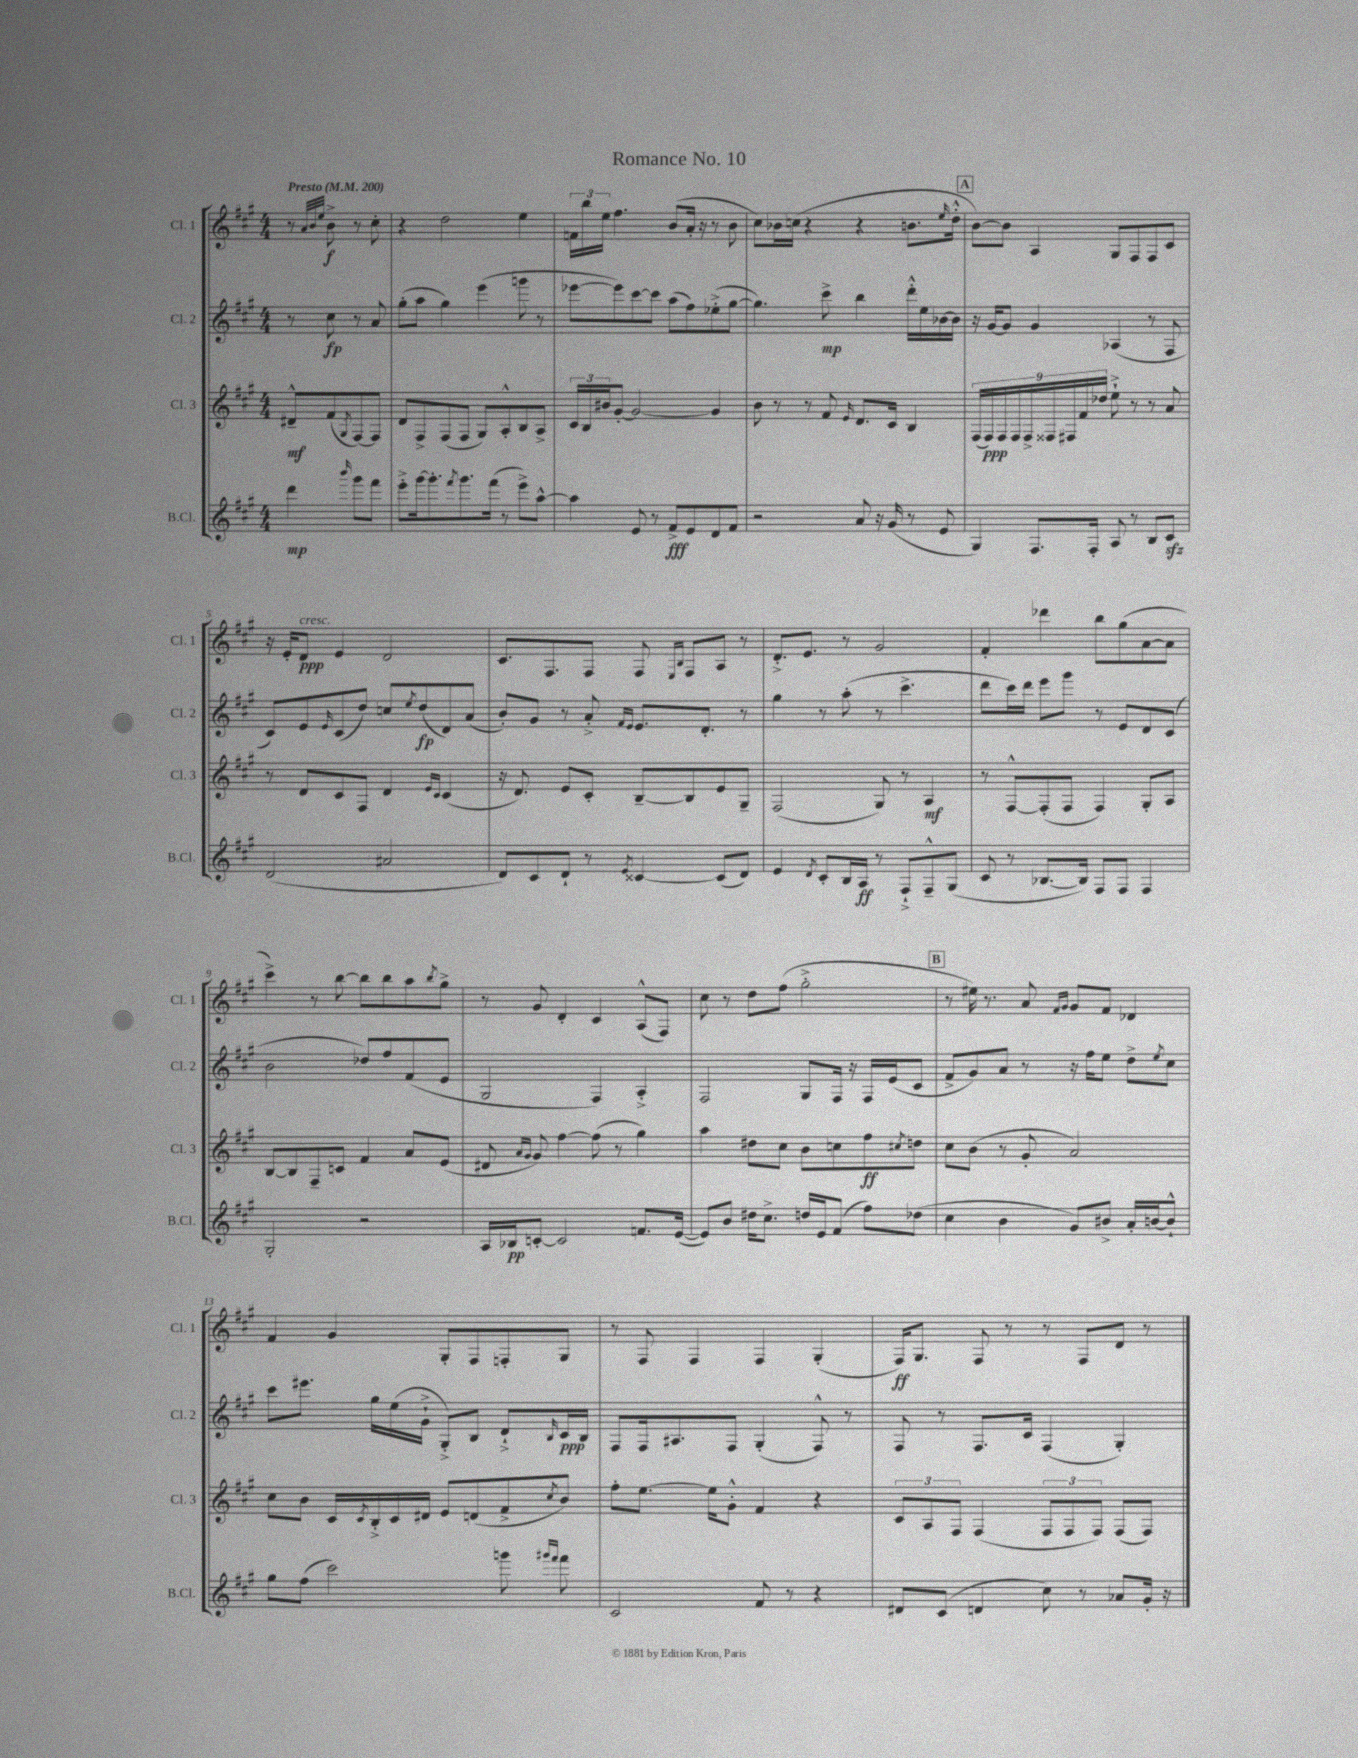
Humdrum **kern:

**kern	**kern	**kern	**kern
*staff4	*staff3	*staff2	*staff1
*clefG2	*clefG2	*clefG2	*clefG2
*k[f#c#g#]	*k[f#c#g#]	*k[f#c#g#]	*k[f#c#g#]
*M4/4	*M4/4	*M4/4	*M4/4
*MM200	*MM200	*MM200	*MM200
4ddd\	8d#~^^/L	8r	8r
.	.	.	32qqa/LLL
.	.	.	32qqb/
.	.	.	32qqee/JJJ
.	(8f#/	8cc#\	8b^\
16qqbbb/	8qG#/	.	.
8ggg#\L	[8F#/)	8r	8r
8fff#\J	8F#/]J	8a/	8cc#'\
=	=	=	=
8eee'^\L	8d/L	(8gg#'\L	4r
[16ggg#\k	8F#^/	8aa\J	.
8.ggg#'\]	.	.	.
.	(8F#/	4gg#\)	2dd\
8qfff#/	.	.	.
8.ggg#\	8F#/J	.	.
.	8G#/L)	(4eee\	.
(16fff#\Jk	.	.	.
8r	8A'^^/	.	.
8eee^\L)	8B/	8ggg\	4ee\
[8aa^^\J	8A^/J	8r	.
=	=	=	=
4aa\]	24c#/LL	[8eee-\L	24f\LL
.	24B/	.	24bb\
.	24b#/J	.	24ee\JJ
.	[8g#'/J	8eee-\])	4.ff#\
8e/	2g#/_	[8ccc#\	.
8r	.	8ccc#\]J	.
8f#^/L	.	(8aa\L	(8b/L
8e/	.	8ff#\)	16a'/Jk
.	.	.	16r
8d/	4g#/]	(8ee-'^\	8r
8f#/J	.	[8gg#\J	8b\
=	=	=	=
2r	8b\	4.gg#\])	8cc#\L)
.	8r	.	16b-\L
.	.	.	(16cc\JJ
.	8r	.	4r
.	8f#/	8ccc#^\	.
.	16qqe/	.	.
8a/	8.d/L	4bb\	4r
16r	.	.	.
(16g#/	16c#/Jk	.	.
8r	4B/	16ddd'^^\LL	8.b\L
.	.	16ee\	.
8e/	.	[16b-\	.
.	.	.	16qqee/
.	.	16b-\]JJ	16dd'^^\Jk
=	=	=	=
4G#/)	(18F#/LL	16r	[8b\L)
.	18F#/)	.	.
.	.	[16g#/LK	.
.	18F#/	.	.
.	.	8g#/]J	8b\]J
.	18F#/	.	.
.	18F#^/	.	.
8.F#/L	.	4g#/	4A/
.	18F##/	.	.
.	18F#/	.	.
.	18f#/	.	.
16F#'/Jk	.	.	.
.	18dd-/JJ	.	.
8A/	8ee`^\	(4A-/	8G#/L
8r	8r	.	8F#/
8B/L	8r	8r	8F#/
8c#/J	8a/	8F#/	8c#/J
=	=	=	=
(2d/	8r	8c#/L)	16r
.	.	.	16e'/LK
.	8d/L	8e/	8d/J
.	.	16qqe/	.
.	8c#/	(8c#/	4e/
.	8F#/J	8dd/J)	.
2a#/	4d/	8cc/L	2d/
.	.	8qee/	.
.	.	(8dd/	.
.	16qqe/LL	.	.
.	16qqc#/JJ	.	.
.	(4c#/	8d/)	.
.	.	(8a/J	.
=	=	=	=
8d/L)	16r	8b'/L)	8.c#/L
.	8.d/)	.	.
8c#/	.	8g#/J	.
.	.	.	8.F#/
8d`/J	8e/L	8r	.
8r	8c#'/J	8a'^/	8F#/J
.	.	16qqf#/LL	.
8qe/	.	16qqe/JJ	.
[4c##/	[8B~/L	8.e/L	8F#/
.	.	.	16qqE/LL
.	.	.	16qqB/JJ
.	8B/]	.	8F#/L
.	.	8.d'/J	.
(8c##/]L	8e/	.	8A/J
8d/J)	8G#~/J	8r	8r
=	=	=	=
4e/	(2F#/	4gg#\	8.d'^/L
.	.	.	8.e/J
8qd/	.	.	.
8c#'/L	.	8r	.
16B/L	.	(8aa'\	8r
16A/JJ	.	.	.
8r	8G#/)	8r	2g#/
8F#`^/L	8r	4.ccc#^\	.
8F#~^^/	4A/	.	.
(8G#/J	.	.	.
=	=	=	=
8c#/	8r	8ddd\L	4f#'/
8r	[8F#^^/L	16ccc#\L)	.
.	.	16ddd\JJ	.
[8.B-/L	(8F#'/]	8eee\L	4ddd-\
.	8F#/J	8ggg#\J	.
16B-/]Jk)	.	.	.
8F#/L	4F#/)	8r	8bb\L
8F#/J	.	8e/L	(8gg#\
4F#/	8G#'/L	8d/	[8a\
.	8A/J	(8c#/J	8a\]J
=	=	=	=
2G#'/	[8B/L	2b\	4ccc#^\)
.	8B/]	.	.
.	8F#~/	.	8r
.	8c/J	.	[8bb\
2r	4f#/	8dd-/L)	8bb\]L
.	.	8ff#/	8bb\
.	8a/L	(8f#/	8aa\
.	.	.	8qbb/
.	(8e/J	8e/J	8gg#^\J
=	=	=	=
16A/LL	8d#/	2G#/	8r
16B-/J	.	.	.
.	16qqa/LL	.	.
.	16qqg#/JJ	.	.
[8c'/J	8g#/)	.	8g#/
2c/]	[4ff#\	.	4d'/
.	(8ff#\]	4F#/)	4c#/
.	8r	.	.
8.f/L	4gg#\)	4A'^/	(8A^^/L
.	.	.	8F#/J)
([16e/Jk	.	.	.
=	=	=	=
8e/]L)	4aa\	2F#/	8cc#\
8b/J	.	.	8r
16dd#\LK	8dd#\L	.	8dd\L
8.cc#^\J	.	.	.
.	8cc#\J	.	(8ff#\J
16dd/LL	8b\L	8G#/L	2gg#'^\
16e/J	.	.	.
(8f#/J	8cc\	16F#/Jk	.
.	.	16r	.
8ff#\L)	8ff#\	16F#/LL	.
.	.	(16e/J	.
.	8qcc#/	.	.
(8dd-\J	8dd\J	8c#/J	.
=	=	=	=
4cc#\	8cc#\L	8f#^/L	8r
.	(8b\J	8g#/)	16ee#\)
.	.	.	8.r
4b\	8r	8a/J	.
.	8g#'/	8r	8a/
.	.	.	16qqf#/LL
.	.	.	16qqg#/JJ
8g#/L)	2a/)	16r	8g#/L
.	.	16ff#\LK	.
8b#^/J	.	8ee\J	8f#/J
16a'/LL	.	8dd^\L	4d-/
[16b/J	.	.	.
.	.	8qee/	.
8b`^^/]J	.	8cc#\J	.
=	=	=	=
8gg#\L	8cc#\L	8ccc#\L	4f#/
(8ff#\J	8b\J	8.eee#\J	.
2ccc#\)	16c#/LL	.	4g#/
.	8qc#/	.	.
.	16B'^/	16gg#\LL	.
.	16c#/	(16ee\	.
.	16d#/JJ	16g#`^\JJ	.
.	8e/L	8G#'^/L)	8G#'/L
.	(8d/	8B/J	8F#/
8ggg\	8f#^/	8d`^/L	8F'/
16qqggg#/LL	.	.	.
16qqfff#/JJ	8qcc#/	16qqB/	.
8fff#\	8b/J)	16c#/L	8G#/J
.	.	16B/JJ	.
=	=	=	=
2c#/	8ff#'\L	8F#/L	8r
.	[8.ee\J	16F#/k	8F#/
.	.	8.A#/	.
.	.	.	4F#/
.	16ee\]LK	.	.
.	8g#'^^\J	8F#/J	.
8f#/	4f#/	(4G#'/	4F#/
8r	.	.	.
4r	4r	8F#^^/)	(4G#'/
.	.	8r	.
=	=	=	=
8d#/L	12c#/L	8F#/	16F#/LK)
.	.	.	8.G#/J
.	12A/	.	.
(8c#/J	.	8r	.
.	12F#/J	.	.
4d/	(4F#/	8.F#/L	8F#/
.	.	.	8r
.	.	16c#/Jk	.
8cc#\)	12F#/L	(4F#/	8r
.	12F#/	.	.
8r	.	.	8F#/L
.	12F#/J)	.	.
8a-/L	(8F#/L	4G#'/)	8d/J
16g#'/Jk	8F#/J)	.	8r
16r	.	.	.
==	==	==	==
*-	*-	*-	*-
